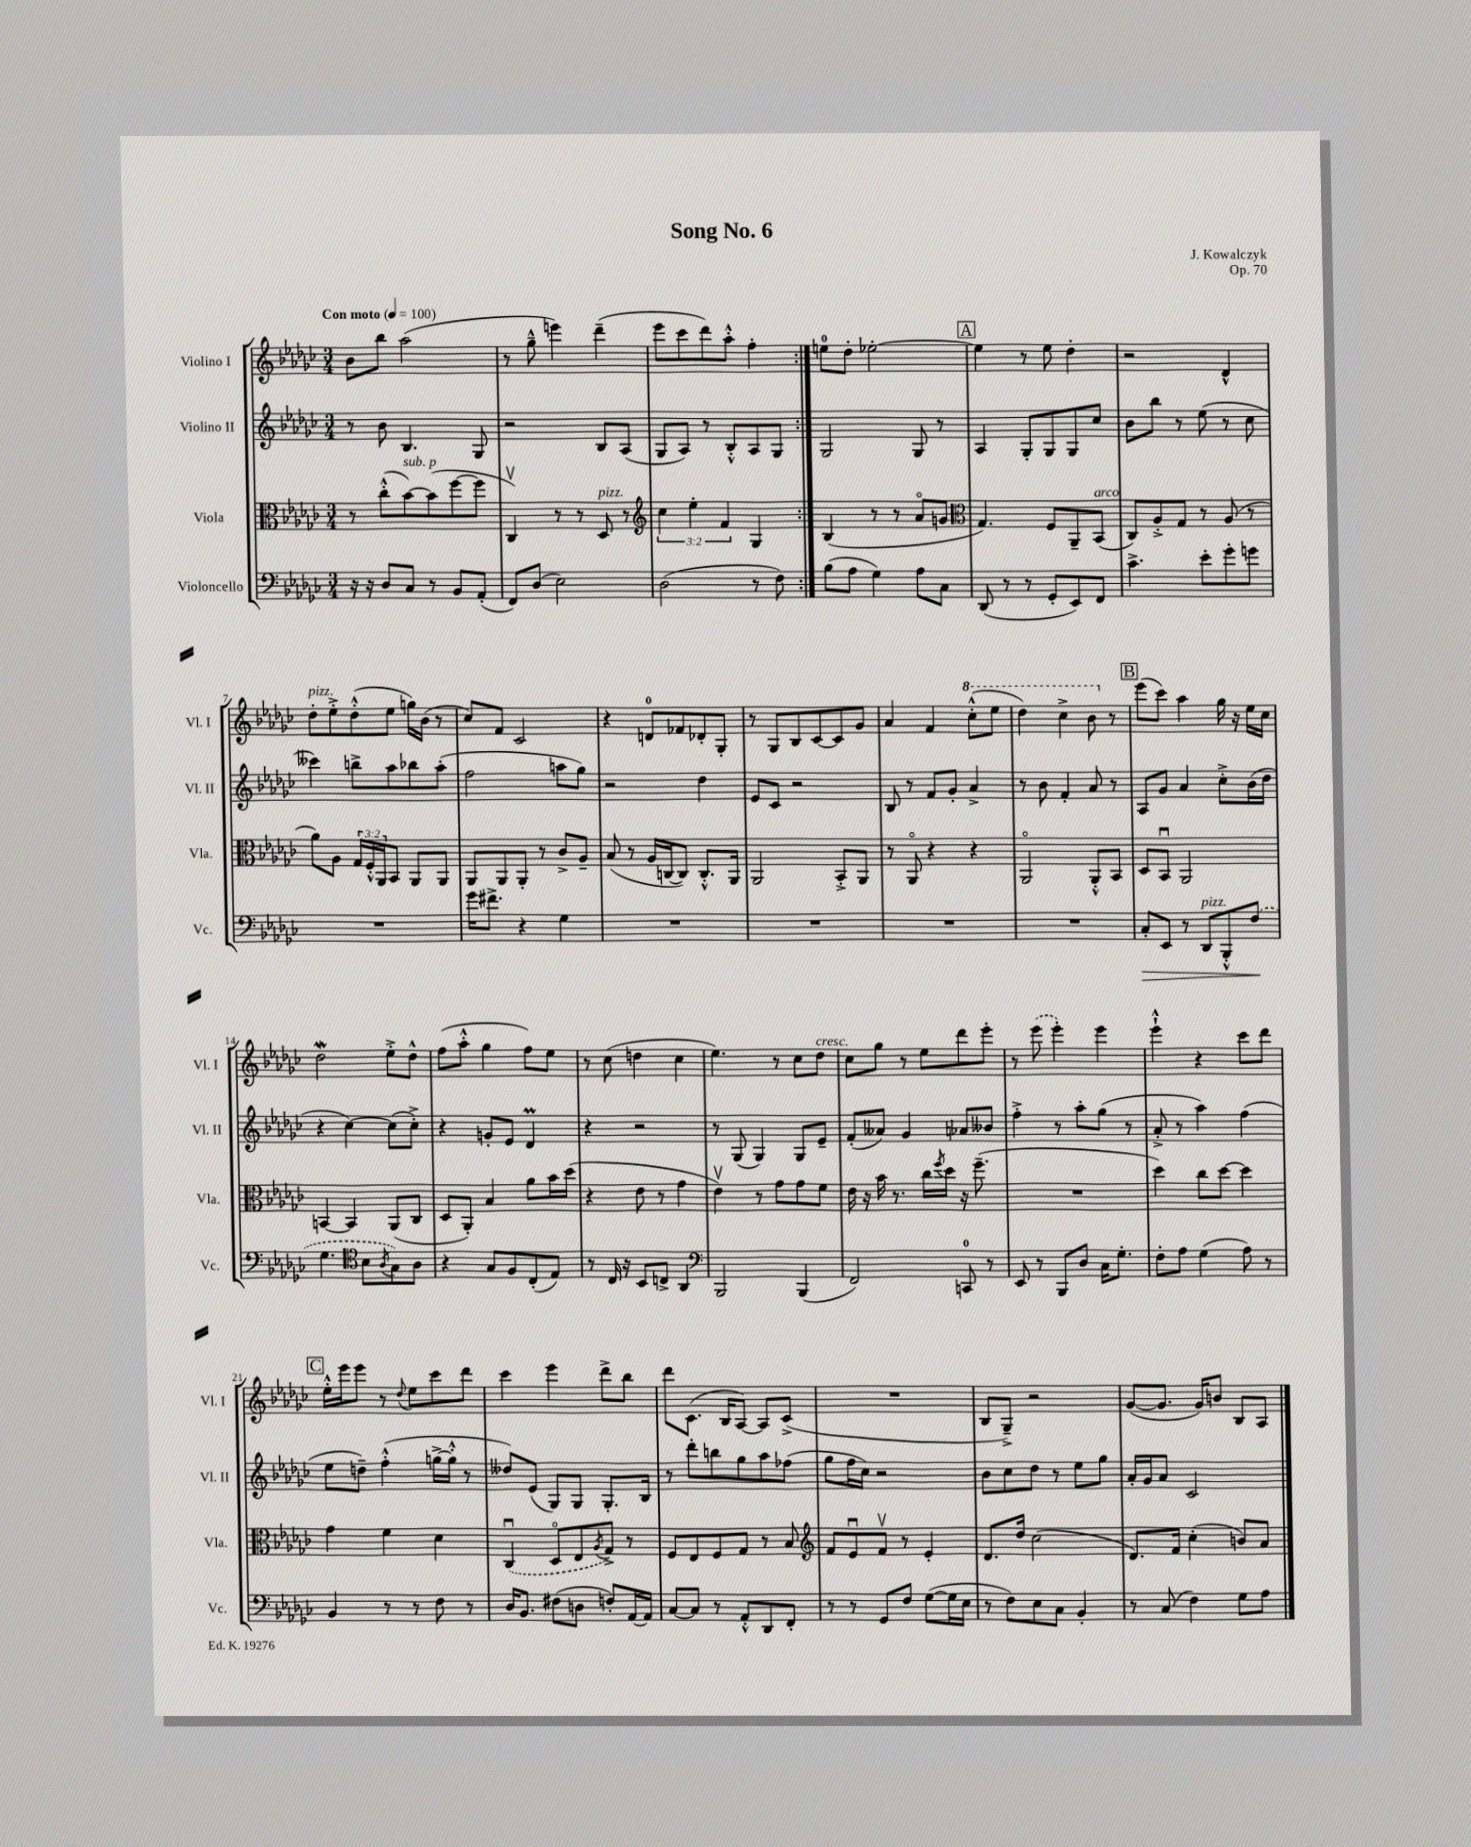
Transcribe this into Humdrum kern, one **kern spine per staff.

**kern	**dynam	**kern	**kern	**kern
*part4	*part4	*part3	*part2	*part1
*staff4	*staff4	*staff3	*staff2	*staff1
*I"Violoncello	*	*I"Viola	*I"Violino II	*I"Violino I
*I'Vc.	*	*I'Vla.	*I'Vl. II	*I'Vl. I
*clefF4	*	*clefC3	*clefG2	*clefG2
*k[b-e-a-d-g-c-]	*	*k[b-e-a-d-g-c-]	*k[b-e-a-d-g-c-]	*k[b-e-a-d-g-c-]
*M3/4	*	*M3/4	*M3/4	*M3/4
*MM100	*	*MM100	*MM100	*MM100
=1	=1	=1	=1	=1
!	!	!	!	!LO:TX:a:B:t=Con moto
16r	.	8r	8r	8b-\L
16r	.	.	.	.
8D-/L	.	(8cc-'^^\L	8b-\	8bb-\J
!	!	!LO:TX:a:i:t=sub. p	!	!
8C-/J	.	[8b-\)	4.B-/	(2aa-\
8r	.	(8b-\]	.	.
8BB-/L	.	[8ff\	.	.
(8AA-'/J	.	8ff\J]	8G-/	.
=2	=2	=2	=2	=2
8FF/L)	.	4C-v/)	2r	8r
(8D-/J	.	.	.	8gg-~^^\
2E-\)	.	8r	.	4eeen\)
.	.	8r	.	.
!	!	!LO:TX:a:i:t=pizz.	!	!
.	.	8D-/	8B-/L	(4ddd-~\
.	.	8r	(8A-/J	.
=3	=3	=3	=3	=3
*	*	*clefG2	*	*
(2D-\	.	6cc-\	8G-/L	8eee-\L
.	.	.	8A-/J)	8ccc-\
.	.	6ee-'\	.	.
.	.	.	8r	8ddd-\)
.	.	6f/	.	.
.	.	.	8B-'^^/L	8aa-'^^\J
8r	.	4G-/	8A-/	4ff'\
8F\)	.	.	8G-/J	.
=4:|!	=4:|!	=4:|!	=4:|!	=4:|!
(8B-\L	.	(4B-/	2G-/	8een\L
8A-\J	.	.	.	8dd-'\J
4G-\)	.	8r	.	[2ee-X'\
.	.	8r	.	.
8A-\L	.	8a-/L	8G-/	.
8C-\J	.	8gn/J	8r	.
!!LO:REH:place=s1:t=A
=5	=5	=5	=5	=5
*	*	*clefC3	*	*
(8DD-/	.	4.G-/)	4A-/	4ee-\]
8r	.	.	.	.
8r	.	.	8G-'/L	8r
8GG-'/L	.	8F/L	8G-/	8ee-\
8EE-/)	.	8AA-~/	8G-/	4dd-'\
!	!	!LO:TX:a:i:t=arco	!	!
8FF/J	.	(8BB-/J	8cc-/J	.
=6	=6	=6	=6	=6
4.c-^\	.	8C-/L)	8b-\L	2r
.	.	8A-'^/	8bb-\J	.
.	.	8G-/J	8r	.
8e-'\L	.	8r	(8ee-\	.
8g-'\	.	(8A-/	8r	4d-^^/
8gn\J	.	8r	8cc-\	.
!!LO:LB:g=z
=7	=7	=7	=7	=7
!	!	!	!	!LO:TX:a:i:t=pizz.
2.r	.	8a-\L)	4ccc--X\)	8dd-'\L
.	.	8A-\J	.	8ee-'^\
.	.	24G-/LL	8bbn^\L	(8dd-'^^\
.	.	24F'^^/	.	.
.	.	24AA-/J	.	.
.	.	8BB-/J	8aa-\	8ee-\J
.	.	8AA-/L	8bb-X\	16ggn\LL)
.	.	.	.	(16b-\JJ
.	.	8AA-/J	(8aa-'\J	8r
=8	=8	=8	=8	=8
16g-\KL	.	8AA-/L	2ff\	8cc-/L)
8.f#X^\J	.	.	.	.
.	.	8AA-/	.	8f/J
4r	.	8AA-'/J	.	2c-/
.	.	8r	.	.
4G-\	.	8c-^/L	8aan\L	.
.	.	8A-~/J	8gg-\J)	.
=9	=9	=9	=9	=9
2.r	.	(8B-/	2r	4r
.	.	8r	.	.
.	.	16A-/LL	.	8dn/L
.	.	[16Cn/J	.	.
.	.	8C/J])	.	8f-X/
.	.	8.C'^^/L	4dd-\	8d-X'/
.	.	.	.	8G-'/J
.	.	16AA-/Jk	.	.
=10	=10	=10	=10	=10
2.r	.	2AA-/	8e-/L	8r
.	.	.	8c-/J	8G-/L
.	.	.	2r	8B-/
.	.	.	.	[8c-/
.	.	8BB-'^/L	.	8c-/]
.	.	8AA-/J	.	8g-/J
=11	=11	=11	=11	=11
2.r	.	8r	8B-/	4a-/
.	.	8AA-/	8r	.
.	.	4r	8f/L	4f/
.	.	.	8g-'/J	.
*	*	*	*	*8va
.	.	4r	4a-^/	(8ccc-'^^\L
.	.	.	.	8eee-\J
=12	=12	=12	=12	=12
2.r	.	2AA-/	8r	4ddd-\)
.	.	.	8b-\	.
.	.	.	4f'/	4ccc-^\
.	.	8AA-'^^/L	8a-/	8bb-\
*	*	*	*	*X8va
.	.	8BB-/J	8r	8r
!!LO:REH:place=s1:t=B
=13	=13	=13	=13	=13
!	!LO:HP:b	!	!	!
8C-'/L	>	8D-/L	8A-/L	(8eee-\L
8EE-/J	.	8BB-u/J	8g-/J	8ccc-\J)
8r	.	2AA-/	4a-/	4aa-\
!LO:TX:a:i:t=pizz.	!	!	!	!
8DD-/L	.	.	.	.
8BBB-'^^/	.	.	8cc-'^\L	16gg-\
.	.	.	.	16r
(8F/J	.	.	(16b-\L	16ee-\LL
.	.	.	16dd-\JJ	16cc-\JJ
.	]	.	.	.
!!LO:LB:g=z
=14	=14	=14	=14	=14
4.G-\	.	[4BBn/	4r	2dd-W\
.	.	4BB/]	[4cc-\)	.
*clefC4	*	*	*	*
8B-\L	.	.	.	.
8qA-/	.	.	.	.
8G-\)	.	(8AA-/L	(8cc-\L]	8ee-'^\L
8A-\J	.	8C-/J	8cc-'^\J)	8dd-^^\J
=15	=15	=15	=15	=15
4r	.	8D-/L	4r	(8ff\L
.	.	8AA-'/J)	.	8aa-'^^\J
8G-/L	.	4B-/	8gn'/L	4gg-\
8F/	.	.	8e-/J	.
(8C-'/	.	8a-\L	4d-M/	8ff\L)
8E-/J)	.	16b-\L	.	8ee-\J
.	.	(16dd-\JJ	.	.
=16	=16	=16	=16	=16
8r	.	4r	4r	8r
16C-/	.	.	.	(8cc-\
16r	.	.	.	.
8BB-/L	.	8e-\	2r	4ddn\
8Cn^/J	.	8r	.	.
4AA-/	.	4g-\	.	4cc-\
=17	=17	=17	=17	=17
*clefF4	*	*	*	*
2BBB-/	.	4e-v\)	8r	4.ee-\)
.	.	.	(8G-/	.
.	.	8r	4G-/)	.
.	.	8g-\L	.	8r
(4BBB-/	.	8g-\	8G-/L	8cc-\L
!	!	!	!	!LO:TX:a:i:t=cresc.
.	.	8f\J	8e-~/J	8dd-\J
=18	=18	=18	=18	=18
2FF/)	.	16e-\	(8f'/L	8cc-\L
.	.	16r	.	.
.	.	16b-\	8a--X/J)	8gg-\J
.	.	8.r	.	.
.	.	.	4g-/	8r
.	.	16cc-\LL	.	8ee-\L
.	.	8qff/	.	.
.	.	16dd-\JJ	.	.
8CCn/	.	16r	8a-X/L	8ddd-\
.	.	(8.ff~\	.	.
8r	.	.	8b--X/J	8eee-'\J
=19	=19	=19	=19	=19
8EE-/	.	2.r	4ff'^\	8r
8r	.	.	.	(8eee-\
8BBB-/L	.	.	8r	4eee-'\)
8D-/J	.	.	8aa-'\L	.
16C-\KL	.	.	(8gg-\J	4eee-\
8.G-'\J	.	.	.	.
.	.	.	8r	.
=20	=20	=20	=20	=20
8F'\L	.	4dd-\)	8a-'^/	4eee-`^^\
8A-\J	.	.	8r	.
(4G-\	.	8cc-\L	4aa-\)	4r
.	.	[8dd-\J	.	.
8A-\)	.	4dd-\]	(4ff\	8ccc-\L
8r	.	.	.	8ddd-\J
!!LO:LB:g=z
!!LO:REH:place=s1:t=C
=21	=21	=21	=21	=21
4BB-/	.	4g-\	8ee-\L	16ee-'^^\LL
.	.	.	.	16eee-\J
.	.	.	8ddn~\J)	8eee-\J
8r	.	4f\	(4ff'^^\	8r
.	.	.	.	8qqdd-/
8r	.	.	.	8ee-\L
8F\	.	4d-\	[16ggn^\LL	8ccc-\
.	.	.	16gg'^^\JJ]	.
8r	.	.	8r	8ddd-\J
=22	=22	=22	=22	=22
16D-/KL	.	(4C-u/	8dd--X/L)	4ccc-\
8.BB-/J	.	.	.	.
.	.	.	(8e-/J	.
(8F#X\L	.	8D-/L	8G-/L)	4eee-\
8Dn\J	.	8E-/	8G-/J	.
.	.	8qA-/	.	.
8Fn'/L)	.	8G-^/J)	8.G-'/L	8ddd-^\L
[16AA-/L	.	8r	.	8bb-\J
16AA-/JJ]	.	.	16B-/Jk	.
=23	=23	=23	=23	=23
[8C-/L	.	8F/L	8r	8ddd-\L
8C-/J]	.	8E-/	8ddd-'\L	(8.c-\J
8r	.	8F/	8bbn\	.
.	.	.	.	16B-/KL
8AA-'^^/L	.	8G-/J	8gg-\	[8A-/J)
8DD-/	.	8r	8aa-\	8A-/L]
8FF'/J	.	8B-/	(8ff-X\J	(8c-^/J
=24	=24	=24	=24	=24
*	*	*clefG2	*	*
8r	.	8f/L	8gg-\L	2.r
8r	.	8e-u/	16ff\L	.
.	.	.	16cc-\JJ)	.
8GG-/L	.	8fv/J	2r	.
8F/J	.	8r	.	.
([8G-\L	.	4e-'/	.	.
16G-\L]	.	.	.	.
16E-\JJ	.	.	.	.
=25	=25	=25	=25	=25
8r	.	8.d-/L	8b-\L	8B-/L
8F\L)	.	.	8cc-\	8G-~^/J)
.	.	16dd-/Jk	.	.
8E-\	.	(2cc-\	8dd-\J	2r
8C-\J	.	.	8r	.
4BB-'/	.	.	8ee-\L	.
.	.	.	8gg-\J	.
=26	=26	=26	=26	=26
8r	.	8.d-/L)	16a-'/LL	([8g-/L
.	.	.	16g-/J	.
(8C-/	.	.	8a-/J	8.g-/J]
.	.	16f/Jk	.	.
4F\)	.	(4cc-'\	2c-/	.
.	.	.	.	16g-/KL)
.	.	.	.	8bn/J
8G-\L	.	8bn/L)	.	8B-/L
8A-\J	.	8a-/J	.	8A-/J
==	==	==	==	==
*-	*-	*-	*-	*-
